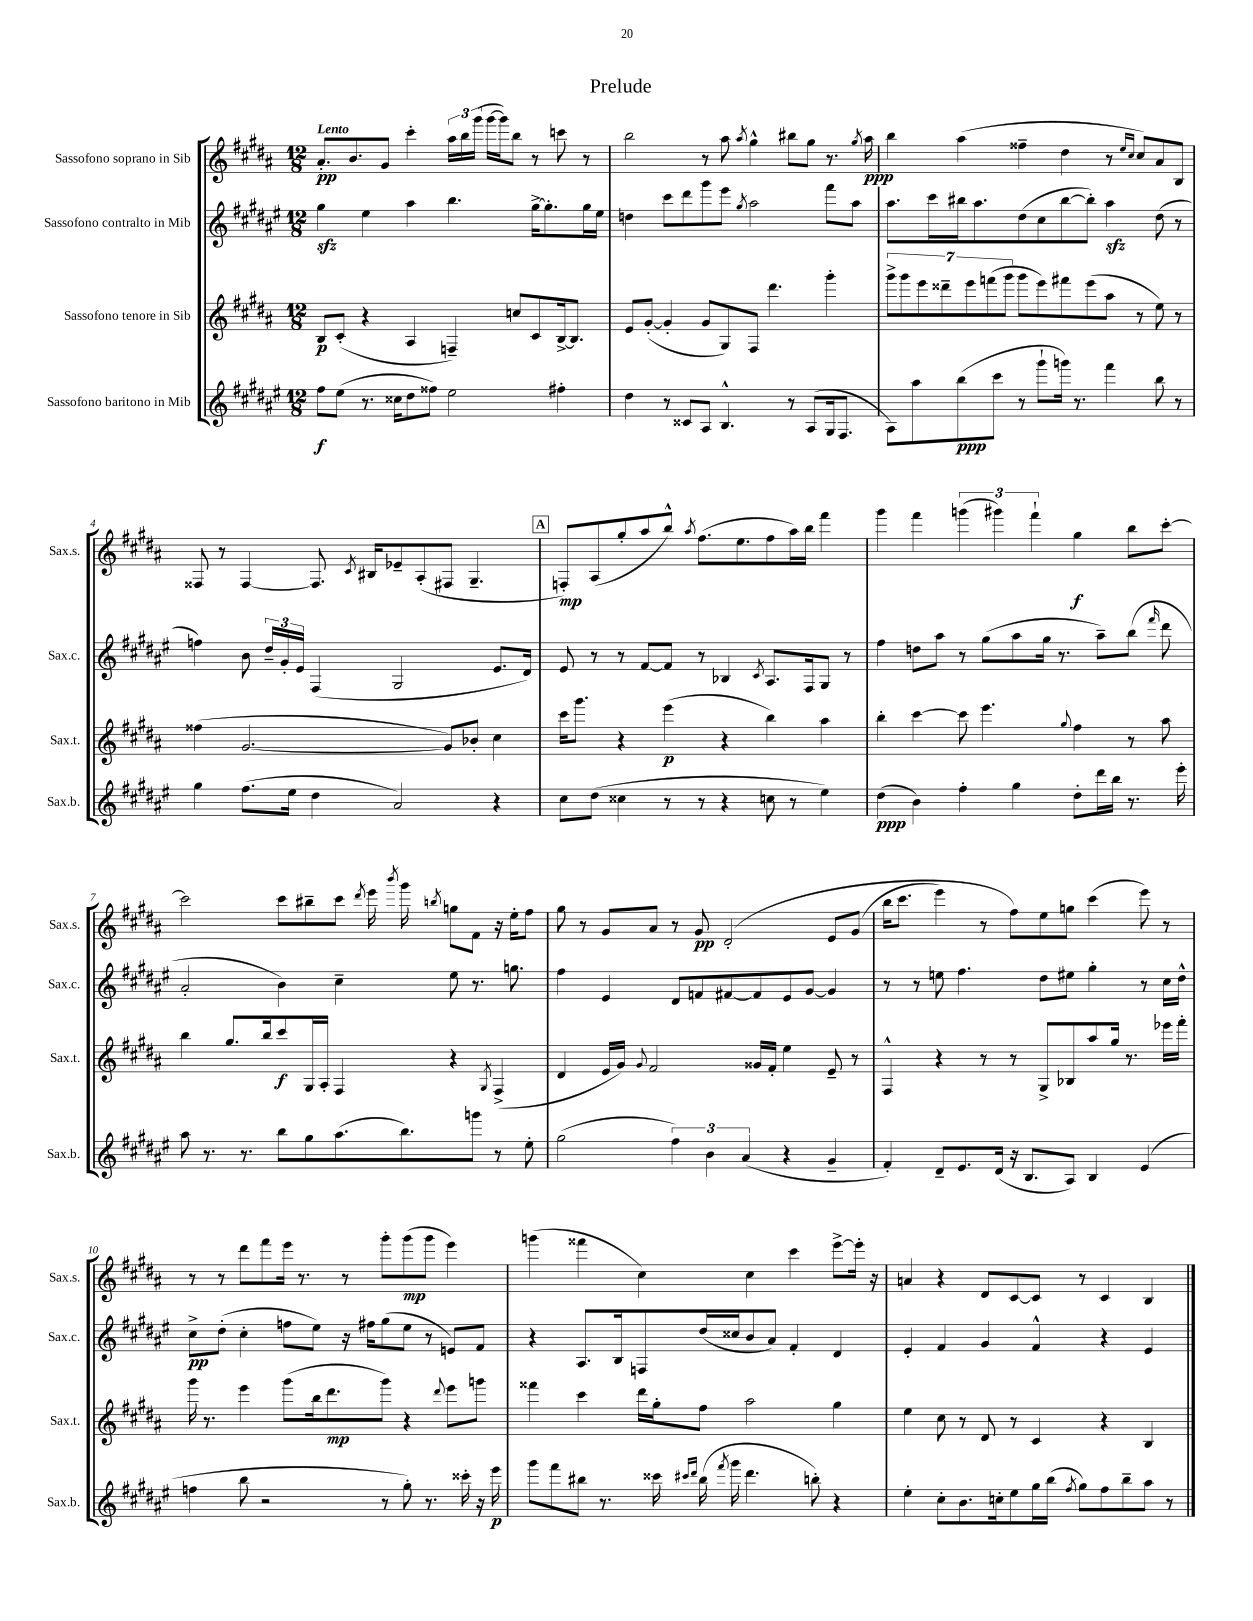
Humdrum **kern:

**kern	**dynam	**kern	**dynam	**kern	**dynam	**kern	**dynam
*part4	*part4	*part3	*part3	*part2	*part2	*part1	*part1
*staff4	*staff4	*staff3	*staff3	*staff2	*staff2	*staff1	*staff1
*I"Sassofono baritono in Mib	*	*I"Sassofono tenore in Sib	*	*I"Sassofono contralto in Mib	*	*I"Sassofono soprano in Sib	*
*I'Sax.b.	*	*I'Sax.t.	*	*I'Sax.c.	*	*I'Sax.s.	*
*clefG2	*	*clefG2	*	*clefG2	*	*clefG2	*
*k[f#c#g#d#a#e#]	*	*k[f#c#g#d#a#]	*	*k[f#c#g#d#a#e#]	*	*k[f#c#g#d#a#]	*
*M12/8	*	*M12/8	*	*M12/8	*	*M12/8	*
=1	=1	=1	=1	=1	=1	=1	=1
!	!	!	!	!	!	!LO:TX:a:B:t=Lento	!
8ff#\L	f	8B/L	p	4gg#zz\	.	8.a#'/L	pp
(8ee#\J	.	(8c#'/J	.	.	.	.	.
.	.	.	.	.	.	8.b/	.
8.r	.	4r	.	4ee#\	.	.	.
.	.	.	.	.	.	8g#/J	.
16cc##X\KL	.	.	.	.	.	.	.
8dd#\	.	4A#/	.	4aa#\	.	4ccc#'\	.
8ff##X\J)	.	.	.	.	.	.	.
2ee#\	.	4Fn~/)	.	4.bb\	.	24aa#\LL	.
.	.	.	.	.	.	24bb\	.
.	.	.	.	.	.	(24ggg#\JJ	.
.	.	.	.	.	.	[16ggg#\LL	.
.	.	.	.	.	.	16ggg#\J])	.
.	.	8ccn/L	.	.	.	8bb\J	.
.	.	8c#/	.	[16gg#^\KL	.	8r	.
.	.	.	.	8.gg#'\]	.	.	.
4ff#X'\	.	[16B^/k	.	.	.	8cccn\	.
.	.	8.B/J]	.	.	.	.	.
.	.	.	.	16gg#\L	.	8r	.
.	.	.	.	16ee#\JJ	.	.	.
=2	=2	=2	=2	=2	=2	=2	=2
4dd#\	.	8e/L	.	4ddn\	.	2bb\	.
.	.	([8g#'/J	.	.	.	.	.
8r	.	4g#'/]	.	8ccc#\L	.	.	.
8c##X/L	.	.	.	8ddd#\	.	.	.
8A#/J	.	8g#/L	.	8ggg#\	.	8r	.
4.B^^/	.	8G#/)	.	8eee#\J	.	8aa#\	.
.	.	.	.	8qgg#/	.	8qaa#/	.
.	.	8F#/J	.	2aa#\	.	4gg#^^\	.
.	.	4.ddd#\	.	.	.	.	.
8r	.	.	.	.	.	8bb#X\L	.
(8A#/L	.	.	.	.	.	8gg#\J	.
16G#/k	.	4ggg#'\	.	8fff#\L	.	8.r	.
8.F#/J	.	.	.	.	.	.	.
.	.	.	.	8aa#\J	.	.	.
.	.	.	.	.	.	8qgg#/	.
.	.	.	.	.	.	16aa#\	ppp
=3	=3	=3	=3	=3	=3	=3	=3
8A#\L)	.	14ggg#^\L	.	8.aa#\L	.	4bb\	.
.	.	14ggg#\	.	.	.	.	.
8aa#\	.	.	.	.	.	.	.
.	.	14eee\	.	.	.	.	.
.	.	.	.	16ccc#\L	.	.	.
.	.	14ddd##X~\	.	.	.	.	.
(8bb\	ppp	.	.	16bb#X\J	.	(4aa#\	.
.	.	14eee\	.	.	.	.	.
.	.	.	.	8.aa#\	.	.	.
.	.	(14fffn\	.	.	.	.	.
8ccc#\J	.	.	.	.	.	.	.
.	.	14ggg#\J	.	.	.	.	.
8r	.	8ggg#\L	.	(8dd#\	.	4ff##X~\	.
8ggg#`\L	.	8eee\)	.	8cc#\	.	.	.
16gggn\Jk)	.	8fff#X\	.	[8bb#\	.	4dd#\	.
8.r	.	.	.	.	.	.	.
.	.	(8eee\	.	8bb#'\J])	.	.	.
4fff#\	.	8aa#\J	.	4aa#zz\	.	8r	.
.	.	.	.	.	.	16qqee/LL	.
.	.	.	.	.	.	16qqcc#/JJ	.
.	.	8r	.	.	.	8cc#/L)	.
8bb\	.	8ee\)	.	(8dd#\	.	8a#/	.
8r	.	8r	.	8r	.	8B/J	.
!!LO:LB:g=z
=4	=4	=4	=4	=4	=4	=4	=4
4gg#\	.	(4ff##X\	.	4ffn\)	.	8F##X/	.
.	.	.	.	.	.	8r	.
(8.ff#\L	.	[2.g#/	.	8b\	.	[4F##/	.
.	.	.	.	24dd#~/LL	.	.	.
.	.	.	.	24g#'/	.	.	.
16ee#\Jk	.	.	.	.	.	.	.
.	.	.	.	24e#/JJ	.	.	.
4dd#\	.	.	.	(4F#/	.	8.F##/]	.
.	.	.	.	.	.	8qc#/	.
.	.	.	.	.	.	16B#X/KL	.
2a#/)	.	.	.	2G#/	.	8e-X~/	.
.	.	.	.	.	.	(8A#'/	.
.	.	8g#/L])	.	.	.	8F#X/J	.
.	.	8b-X'/J	.	.	.	4.G#~/	.
4r	.	4cc#\	.	8.e#/L	.	.	.
.	.	.	.	16d#/Jk)	.	.	.
!!LO:REH:place=s1:t=A
=5	=5	=5	=5	=5	=5	=5	=5
8cc#\L	.	16ccc#\KL	.	8e#/	.	8Fn'/L)	mp
.	.	8.ggg#\J	.	.	.	.	.
(8dd#\J	.	.	.	8r	.	(8A#/	.
4cc##X\	.	4r	.	8r	.	8gg#'/	.
.	.	.	.	[8f#/L	.	8aa#/	.
8r	.	(4eee\	p	8f#/J]	.	8bb^^/J)	.
.	.	.	.	.	.	8qaa#/	.
8r	.	.	.	8r	.	(8.ff#\L	.
4r	.	4r	.	4B-X/	.	.	.
.	.	.	.	.	.	8.ee\	.
.	.	.	.	8qc#/	.	.	.
8ccn\	.	4bb\)	.	8.A#/L	.	8ff#\	.
8r	.	.	.	.	.	16aa#\L)	.
.	.	.	.	16F#/k	.	16bb\JJ	.
4ee#\)	.	4aa#\	.	8G#/J	.	4fff#\	.
.	.	.	.	8r	.	.	.
=6	=6	=6	=6	=6	=6	=6	=6
(4dd#\	ppp	4bb'\	.	4ff#\	.	4ggg#\	.
4b\)	.	[4ccc#\	.	8ddn\L	.	4fff#\	.
.	.	.	.	8aa#\J	.	.	.
4ff#'\	.	8ccc#\]	.	8r	.	(6gggn\	.
.	.	4.eee\	.	(8gg#\L	.	.	.
.	.	.	.	.	.	6ggg#X\)	.
4gg#\	.	.	.	8aa#\	.	.	.
.	.	.	.	.	.	6fff#`\	.
.	.	.	.	16gg#\Jk	.	.	.
.	.	.	.	8.r	.	.	.
.	.	8qqgg#/	.	.	.	.	.
8dd#'\L	.	4ff#\	.	.	.	4gg#\	f
16ddd#\L	.	.	.	8aa#~\L)	.	.	.
16bb\JJ	.	.	.	.	.	.	.
8.r	.	8r	.	(8bb\J	.	8bb\L	.
.	.	.	.	16qqfff#/	.	.	.
.	.	8aa#\	.	8ddd#\	.	[8ccc#'\J	.
16eee#'\	.	.	.	.	.	.	.
!!LO:LB:g=z
=7	=7	=7	=7	=7	=7	=7	=7
8aa#\	.	4bb\	.	2a#'/	.	2ccc#\]	.
8.r	.	.	.	.	.	.	.
.	.	8.gg#/L	.	.	.	.	.
8.r	.	.	.	.	.	.	.
.	.	16bb/k	.	.	.	.	.
8bb\L	.	8ccc#/	f	4b\)	.	8ccc#\L	.
8gg#\	.	16G#/L	.	.	.	8bb#X~\	.
.	.	16A#'/JJ	.	.	.	.	.
(8.aa#\	.	4F#/	.	4cc#~\	.	8ccc#\J	.
.	.	.	.	.	.	8qddd#/	.
.	.	.	.	.	.	16eee\	.
.	.	.	.	.	.	8qbbb/	.
8.bb\)	.	.	.	.	.	16ggg#\	.
.	.	.	.	.	.	8qbbn/	.
.	.	4r	.	8ee#\	.	8ggn\L	.
8gggn\J	.	.	.	8.r	.	8f#\J	.
.	.	8qG#/	.	.	.	.	.
8r	.	(4F#^/	.	.	.	16r	.
.	.	.	.	8.ggn\	.	16ee'\KL	.
8ee#'\	.	.	.	.	.	8ff#\J	.
=8	=8	=8	=8	=8	=8	=8	=8
(2gg#\	.	4d#/	.	4ff#\	.	8gg#\	.
.	.	.	.	.	.	8r	.
.	.	16e/LL	.	4e#/	.	8g#/L	.
.	.	16g#/JJ)	.	.	.	.	.
.	.	8qqg#/	.	.	.	.	.
.	.	2f#/	.	.	.	8a#/J	.
6ff#\)	.	.	.	8d#/L	.	8r	.
.	.	.	.	8fn/	.	8g#/	pp
6b\	.	.	.	.	.	.	.
.	.	.	.	[8f#X/	.	(2d#'/	.
(6a#/	.	.	.	.	.	.	.
.	.	16g##X/LL	.	8f#/]	.	.	.
.	.	16f#'/JJ	.	.	.	.	.
4r	.	4ee\	.	8e#/	.	.	.
.	.	.	.	[8g#/J	.	.	.
4g#~/	.	8e~/	.	4g#/]	.	8e/L	.
.	.	8r	.	.	.	(8g#/J	.
=9	=9	=9	=9	=9	=9	=9	=9
4f#'/)	.	4F#^^/	.	8r	.	16bb\KL	.
.	.	.	.	.	.	8.ccc#\J	.
.	.	.	.	8r	.	.	.
8d#~/L	.	4r	.	8een\	.	4eee\)	.
8.e#/	.	.	.	4.ff#\	.	.	.
.	.	8r	.	.	.	8r	.
(16d#/Jk	.	.	.	.	.	.	.
16r	.	8r	.	.	.	8ff#\L)	.
8.B/L	.	.	.	.	.	.	.
.	.	8G#^/L	.	8dd#\L	.	8ee\	.
8A#/J)	.	8B-X/	.	8ee#X\J	.	8ggn\J	.
4B/	.	8aa#/	.	4gg#'\	.	(4ccc#\	.
.	.	16gg#/Jk	.	.	.	.	.
.	.	8.r	.	.	.	.	.
(4e#/	.	.	.	8r	.	8eee\)	.
.	.	16eee-X\LL	.	16cc#\LL	.	8r	.
.	.	16fff#'\JJ	.	16dd#^^\JJ	.	.	.
!!LO:LB:g=z
=10	=10	=10	=10	=10	=10	=10	=10
4ffn\	.	16ggg#\	.	8cc#^\L	pp	8r	.
.	.	8.r	.	.	.	.	.
.	.	.	.	(8dd#'\J	.	8r	.
8bb\	.	4eee\	.	4cc#'\	.	8ddd#\L	.
2r	.	.	.	.	.	8fff#\	.
.	.	(8ggg#\L	.	8ffn\L	.	16eee\Jk	.
.	.	.	.	.	.	8.r	.
.	.	16bb\k	.	8ee#\J)	.	.	.
.	.	8.ddd#\	mp	.	.	.	.
.	.	.	.	16r	.	8r	.
.	.	.	.	16ff#X\KL	.	.	.
8r	.	8ggg#\J)	.	(8gg#\	.	8ggg#'\L	.
8gg#'\)	.	4r	.	8ee#\J	.	(8ggg#\	mp
8.r	.	.	.	8r	.	8ggg#\J	.
.	.	8qqddd#/	.	.	.	.	.
.	.	8eee\L	.	8en/L)	.	4eee\)	.
16ccc##X'\	.	.	.	.	.	.	.
16r	.	8gggn\J	.	8f#/J	.	.	.
16eee#\	p	.	.	.	.	.	.
=11	=11	=11	=11	=11	=11	=11	=11
8ggg#\L	.	4fff##X\	.	4r	.	(4gggn\	.
8fff#\	.	.	.	.	.	.	.
8bb#X\J	.	4ccc#\	.	8.A#/L	.	4fff##X\	.
8.r	.	.	.	.	.	.	.
.	.	.	.	16B/k	.	.	.
.	.	16ddd#\LL	.	8Fn/	.	4cc#\)	.
16ccc##X\	.	16gg#'\J	.	.	.	.	.
16qqccc#X/LL	.	.	.	.	.	.	.
16qqddd#/JJ	.	.	.	.	.	.	.
(16bb#\	.	8ff#\J	.	(16dd#/L	.	.	.
8qfff#/	.	.	.	.	.	.	.
16ggg#\	.	.	.	16cc##X/J	.	.	.
4.ddd#\	.	2aa#\	.	8b/	.	4cc#\	.
.	.	.	.	8a#/J)	.	.	.
.	.	.	.	4f#'/	.	4ccc#\	.
8bbn'\)	.	.	.	.	.	.	.
4r	.	4gg#\	.	4d#/	.	[8eee^\L	.
.	.	.	.	.	.	16eee'\Jk]	.
.	.	.	.	.	.	16r	.
=12	=12	=12	=12	=12	=12	=12	=12
4ee#'\	.	4ee\	.	4e#'/	.	4an/	.
8cc#'\L	.	8cc#\	.	4f#/	.	4r	.
8.b\	.	8r	.	.	.	.	.
.	.	8d#/	.	4g#/	.	8d#/L	.
16ccn'\k	.	.	.	.	.	.	.
8ee#\	.	8r	.	.	.	[8c#/	.
16gg#\L	.	4c#/	.	4f#^^/	.	8c#/J]	.
(16bb\JJ	.	.	.	.	.	.	.
8qff#/	.	.	.	.	.	.	.
8gg#\L)	.	.	.	.	.	8r	.
8ff#\	.	4r	.	4r	.	4c#/	.
8bb~\	.	.	.	.	.	.	.
8aa#\J	.	4B/	.	4e#/	.	4B/	.
8r	.	.	.	.	.	.	.
==	==	==	==	==	==	==	==
*-	*-	*-	*-	*-	*-	*-	*-
